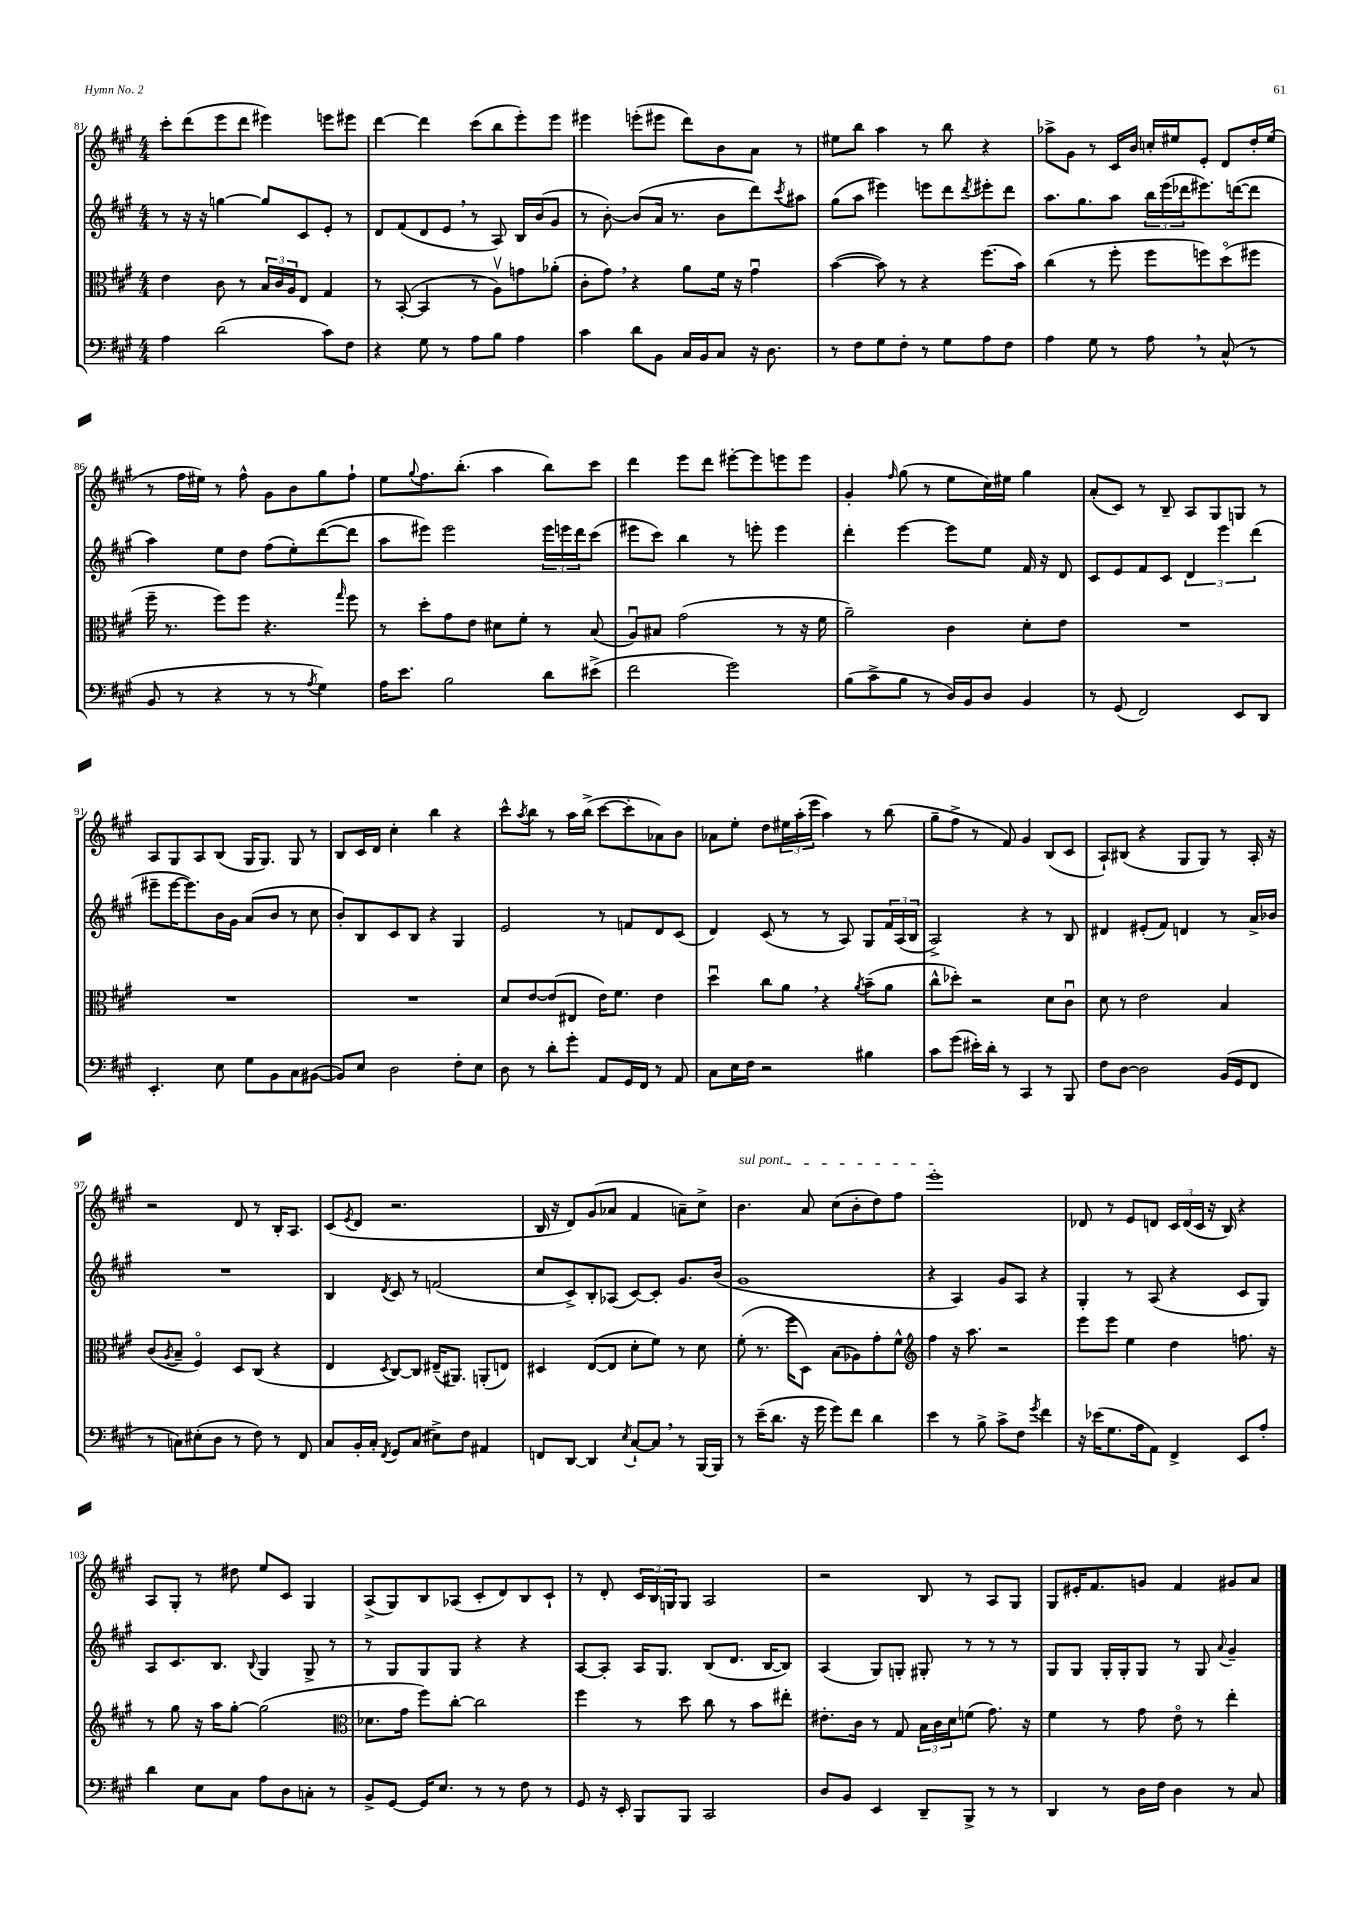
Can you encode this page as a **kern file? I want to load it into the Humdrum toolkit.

**kern	**kern	**kern	**kern
*staff4	*staff3	*staff2	*staff1
*clefF4	*clefC3	*clefG2	*clefG2
*k[f#c#g#]	*k[f#c#g#]	*k[f#c#g#]	*k[f#c#g#]
*M4/4	*M4/4	*M4/4	*M4/4
4A\	4e\	8r	8ccc#'\L
.	.	16r	(8ddd\
.	.	16r	.
(2d\	8c#\	[4gg\	8eee\
.	8r	.	8ddd\J
.	24B/LL	8gg/]L	4eee#\)
.	24c#/	.	.
.	24A/J	.	.
.	8E/J	8c#/	.
8c#\L)	4G#/	8e'/J	8eee\L
8F#\J	.	8r	8eee#\J
=	=	=	=
4r	8r	8d/L	[4ddd\
.	([8BB'/	(8f#/	.
8G#\	4BB/]	8d/	4ddd\]
8r	.	8e/J	.
8A\L	8r	8r	(8ccc#\L
8B\J	8Av\L)	8A/)	8bb\
4A\	8g\	16B/LL	8eee'\)
.	.	(16b/J	.
.	(8a-'\J	8g#/J	8eee\J
=	=	=	=
4c#\	8c#'\L	8r	4eee#\
.	8g#\J)	[8b'\)	.
8d\L	4r	(8b/]L	(8eee'\L
8BB\J	.	16a/Jk	8eee#\J
.	.	8.r	.
16C#/LL	8a\L	.	8ddd\L)
16BB/J	.	.	.
8C#/J	16f#\Jk	8b\L	8b\
.	16r	.	.
16r	4g#u\	8ddd\)	8a\J
8.D\	.	.	.
.	.	8qccc#/	.
.	.	8aa#\J	8r
=	=	=	=
8r	([4b\	(8gg#\L	8ee#\L
8F#\L	.	8aa\J	8bb\J
8G#\	8b\])	4eee#\)	4aa\
8F#'\J	8r	.	.
8r	4r	8eee\L	8r
8G#\L	.	8ddd\	8bb\
.	.	8qddd/	.
8A\	(8.ff#\L	8eee#'\	4r
8F#\J	.	8ddd\J	.
.	16b\Jk)	.	.
=	=	=	=
4A\	(4cc#\	8.aa\L	8aa-^\L
.	.	.	8g#\J
.	.	8.gg#\	.
8G#\	8r	.	8r
8r	8ff#'\	8aa\J	16c#/LL
.	.	.	16b/JJ
8A\	8ff#\L	24bb\LL	16cc'/LL
.	.	(24eee\	.
.	.	.	16ee#/J
.	.	24ddd-\J	.
8r	8ff\)	8.eee#\)	8e'/J
(8C#^^/	(8ddo\	.	8d/L
.	.	([16ddd\k	.
8r	8ff#\J	8ddd\]J	16dd'/L
.	.	.	(16ee#/JJ
=	=	=	=
8BB/	16ff#~\	4aa\)	8r
.	8.r	.	.
8r	.	.	16ff#\LL
.	.	.	16ee#\JJ)
4r	8ff#\L)	8ee\L	8r
.	8ff#\J	8dd\J	8ff#^^\
8r	4.r	(8ff#\L	8g#\L
8r	.	8ee'\)	8b\
8qA/	.	.	.
4G#\)	.	([8ddd\	8gg#\
.	16qqgg#/	.	.
.	8ff#\	8ddd\]J	8ff#`\J
=	=	=	=
16A\LK	8r	8aa\L	8ee\L
8.e\J	.	.	.
.	.	.	8qqgg#/
.	8dd'\L	8eee#\J)	8.ff#\
2B\	8g#\	2eee#\	.
.	.	.	(8.bb'\J
.	8e\J	.	.
.	8d#\L	.	4aa\
.	8f#'\J	.	.
8d\L	8r	24eee#\LL	8bb\L)
.	.	24eee\	.
.	.	24ddd\J	.
(8e#^\J	(8B/	(8ccc#\J	8ccc#\J
=	=	=	=
2f#\	8Au/L)	8eee#\L	4ddd\
.	8B#/J	8ccc#\J)	.
.	(2g#\	4bb\	8eee\L
.	.	.	8ddd\J
2g#\)	.	8r	[8eee#'\L
.	.	8eee'\	8eee#\]
.	8r	4eee\	8eee\
.	16r	.	8eee\J
.	16f#\	.	.
=	=	=	=
(8B\L	2a~\)	4ddd'\	4g#'/
8c#^\	.	.	.
.	.	.	16qqff#/
8B\J	.	[4eee\	(8gg#\
8r	.	.	8r
16D/LL)	4c#\	8eee\]L	8ee\L
16BB/J	.	.	.
8D/J	.	8ee\J	16cc#\L)
.	.	.	16ee#\JJ
4BB/	8d'\L	16f#/	4gg#\
.	.	16r	.
.	8e\J	8d/	.
=	=	=	=
8r	1r	8c#/L	(8a'/L
(8GG#/	.	8e/	8c#/J)
2FF#/)	.	8f#/	8r
.	.	8c#/J	8B~/
.	.	6d/	8A/L
.	.	.	8G#/
.	.	6eee\	.
8EE/L	.	.	8G/J
.	.	(6ddd\	.
8DD/J	.	.	8r
=	=	=	=
4.EE'/	1r	8eee#~\L	8A/L
.	.	[16eee#\K	8G#/
.	.	8.eee#\])	.
.	.	.	8A/
8E\	.	16b\L	(8B/J
.	.	16g#\JJ	.
8G#\L	.	(8a/L	16G#/LK
.	.	.	8.G#/J)
8BB\	.	8b/J	.
8C#\	.	8r	8G#/
([8BB#\J	.	8cc#\	8r
=	=	=	=
8BB#/]L)	1r	8b'/L)	8B/L
8E/J	.	8B/	16c#/L
.	.	.	16d/JJ
2D\	.	8c#/	4cc#'\
.	.	8B/J	.
.	.	4r	4bb\
8F#'\L	.	4G#/	4r
8E\J	.	.	.
=	=	=	=
8D\	8d/L	2e/	8ccc#^^\L
.	.	.	8qaa/
8r	[8e/	.	8bb\J
8d'\L	(8e/]	.	8r
8g#'\J	8E#/J	.	16aa\LL
.	.	.	(16bb^\JJ
8AA/L	16e\LK)	8r	[8ccc#\L
.	8.f#\J	.	.
16GG#/L	.	8f/L	8ccc#'\]
16FF#/JJ	.	.	.
8r	4e\	8d/	8a-\)
8AA/	.	(8c#/J	8b\J
=	=	=	=
8C#\L	4ddu\	4d/)	8a-\L
16E\L	.	.	8ee'\J
16F#\JJ	.	.	.
2r	8cc#\L	(8c#/	8dd\L
.	8a\J	8r	24ee#\L
.	.	.	(24aa'\
.	.	.	24eee\JJ
.	4r	8r	4aa\)
.	.	8A/)	.
.	8qa/	.	.
4B#\	(8b~\L	8G#/L	8r
.	8a\J	24f#/L	(8bb\
.	.	(24A/	.
.	.	24B/JJ	.
=	=	=	=
8c#\L	8cc#^^\L	2A^/)	8gg#~\L
(8g#\J	8dd-'\J)	.	8ff#^\J
16e#'\LL)	2r	.	8r
16d'\JJ	.	.	.
8r	.	.	8f#/)
4CC#/	.	4r	4g#/
8r	8d\L	8r	(8B/L
8BBB/	8c#u\J	8B/	8c#/J
=	=	=	=
8F#\L	8d\	4d#/	8A`/L)
[8D\J	8r	.	(8B#/J
2D\]	2e\	(8e#'/L	4r
.	.	8f#/J)	.
.	.	4d/	8G#/L
.	.	.	8G#/J)
(16BB/LL	4B/	8r	8r
16GG#/J	.	.	.
8FF#/J	.	16a^/LL	16A'/
.	.	16b-/JJ	16r
=	=	=	=
8r	(8c#/L	1r	2r
.	8qA/	.	.
8C\L)	8B~/J	.	.
(8E#'\	4F#o/)	.	.
8D\J	.	.	.
8r	8D/L	.	8d/
8F#\)	(8C#/J	.	8r
8r	4r	.	16B'/LK
.	.	.	8.A/J
8FF#/	.	.	.
=	=	=	=
8C#/L	4E/	4B/	(8c#/L
.	.	.	8qe/
16BB'/L	.	.	8d/J
16C#'/JJ	.	.	.
8qFF#/	8qD/	8qd/	.
8GG#/L	[8C#/L)	8c#/	2.r
(8C#/J	8C#/]J	8r	.
8E#^\L)	(16E#~/LK	(2f/	.
.	8.AA#/J)	.	.
8F#\J	.	.	.
4AA#/	(8AA'/L	.	.
.	8E/J)	.	.
=	=	=	=
8FF/L	4D#/	8cc#/L	16B/
.	.	.	16r
[8DD/J	.	8c#^/)	8d/L)
4DD/]	([8E/L	8B'/	(8g#/
.	8E/]J	(8A-/J	8a-/J
8qE/	.	.	.
[8C#`/L	8d'\L	[8c#/L)	4f#/
8C#/]J	8f#\J)	8c#'/]J	.
8r	8r	8.g#/L	8a~\L)
[16BBB/LL	8d\	.	8cc#^\J
16BBB/]JJ	.	(16b/Jk	.
=	=	=	=
8r	(8f#'\	1g#	4.b\
(16e~\LK	8.r	.	.
8.d\J	.	.	.
.	16ff#\LK	.	.
16r	8D\J)	.	8a/
16g#\	.	.	.
8g#\L)	(8B\L	.	(8cc#\L
8f#\J	8A-\)	.	8b'\
4d\	8g#'\	.	8dd\)
.	8f#^^\J	.	8ff#\J
=	=	=	=
*	*clefG2	*	*
4e\	4ff#\	4r	1eee'
8r	16r	4A/)	.
.	8.aa\	.	.
8B^\	.	.	.
8c#^\L	2r	8g#/L	.
8F#\J	.	8A/J	.
8qg#/	.	.	.
4f#\	.	4r	.
=	=	=	=
16r	8eee\L	4G#'/	8d-/
(16e-\LK	.	.	.
8.G#\	8eee\J	.	8r
.	4ee\	8r	8e/L
16A\k	.	.	.
8AA\J)	.	(8A/	8d/J
4FF#^/	4dd\	4r	24c#/LL
.	.	.	(24d/
.	.	.	24c#/JJ
.	.	.	16r
.	.	.	16B/)
8EE/L	8.ff\	8c#/L	4r
8A'/J	.	8G#/J)	.
.	16r	.	.
=	=	=	=
4d\	8r	8A/L	8A/L
.	8gg#\	8.c#/	8G#'/J
8E\L	16r	.	8r
.	16aa\LK	8.B/J	.
8C#\J	[8gg#'\J	.	8dd#\
.	.	8qqB/	.
8A\L	(2gg#\]	4G#/	8ee/L
8D\	.	.	8c#/J
8C'\J	.	8G#^/	4G#/
8r	.	8r	.
=	=	=	=
*	*clefC3	*	*
8BB^/L	8.d-\L	8r	(8A^/L
[8GG#/J	.	8G#/L	8G#/)
.	16g#\Jk	.	.
16GG#/]LK	8ff#\L)	8G#/	8B/
8.E/J	.	.	.
.	[8cc#'\J	8G#/J	(8A-/J
8r	2cc#\]	4r	8c#'/L
8r	.	.	8d/)
8F#\	.	4r	8B/
8r	.	.	8c#`/J
=	=	=	=
8GG#/	4ff#\	[8A/L	8r
16r	.	8A'/]J	8d'/
16EE'/	.	.	.
8BBB/L	8r	16A/LK	24c#/LL
.	.	.	24B/
.	.	8.G#/J	.
.	.	.	24G/J
8BBB/J	8dd\	.	8G/J
2CC#/	8cc#\	(8B/L	2A/
.	8r	8.d/J	.
.	8b\L	.	.
.	.	[16B/LK	.
.	8ee#'\J	8B/]J)	.
=	=	=	=
8D/L	8.e#'\L	(4A/	2r
8BB/J	.	.	.
.	16c#\Jk	.	.
4EE/	8r	8G#/L)	.
.	8G#/	8G'/J	.
8DD~/L	24B\LL	8G#'/	8B/
.	24c#\	.	.
.	24d\J	.	.
8BBB^/J	(8f\J	8r	8r
8r	8.g#\)	8r	8A/L
8r	.	8r	8G#/J
.	16r	.	.
=	=	=	=
4DD/	4f#\	8G#/L	8G#/L
.	.	8G#/J	16e#'/K
.	.	.	8.f#/
8r	8r	16G#'/LL	.
.	.	16G#'/J	.
16D\LL	8g#\	8G#/J	8g/J
16F#\JJ	.	.	.
4D\	8eo\	8r	4f#/
.	8r	8G#/	.
.	.	8qqa/	.
8r	4ee'\	4g#~/	8g#/L
8C#/	.	.	8a/J
==	==	==	==
*-	*-	*-	*-
